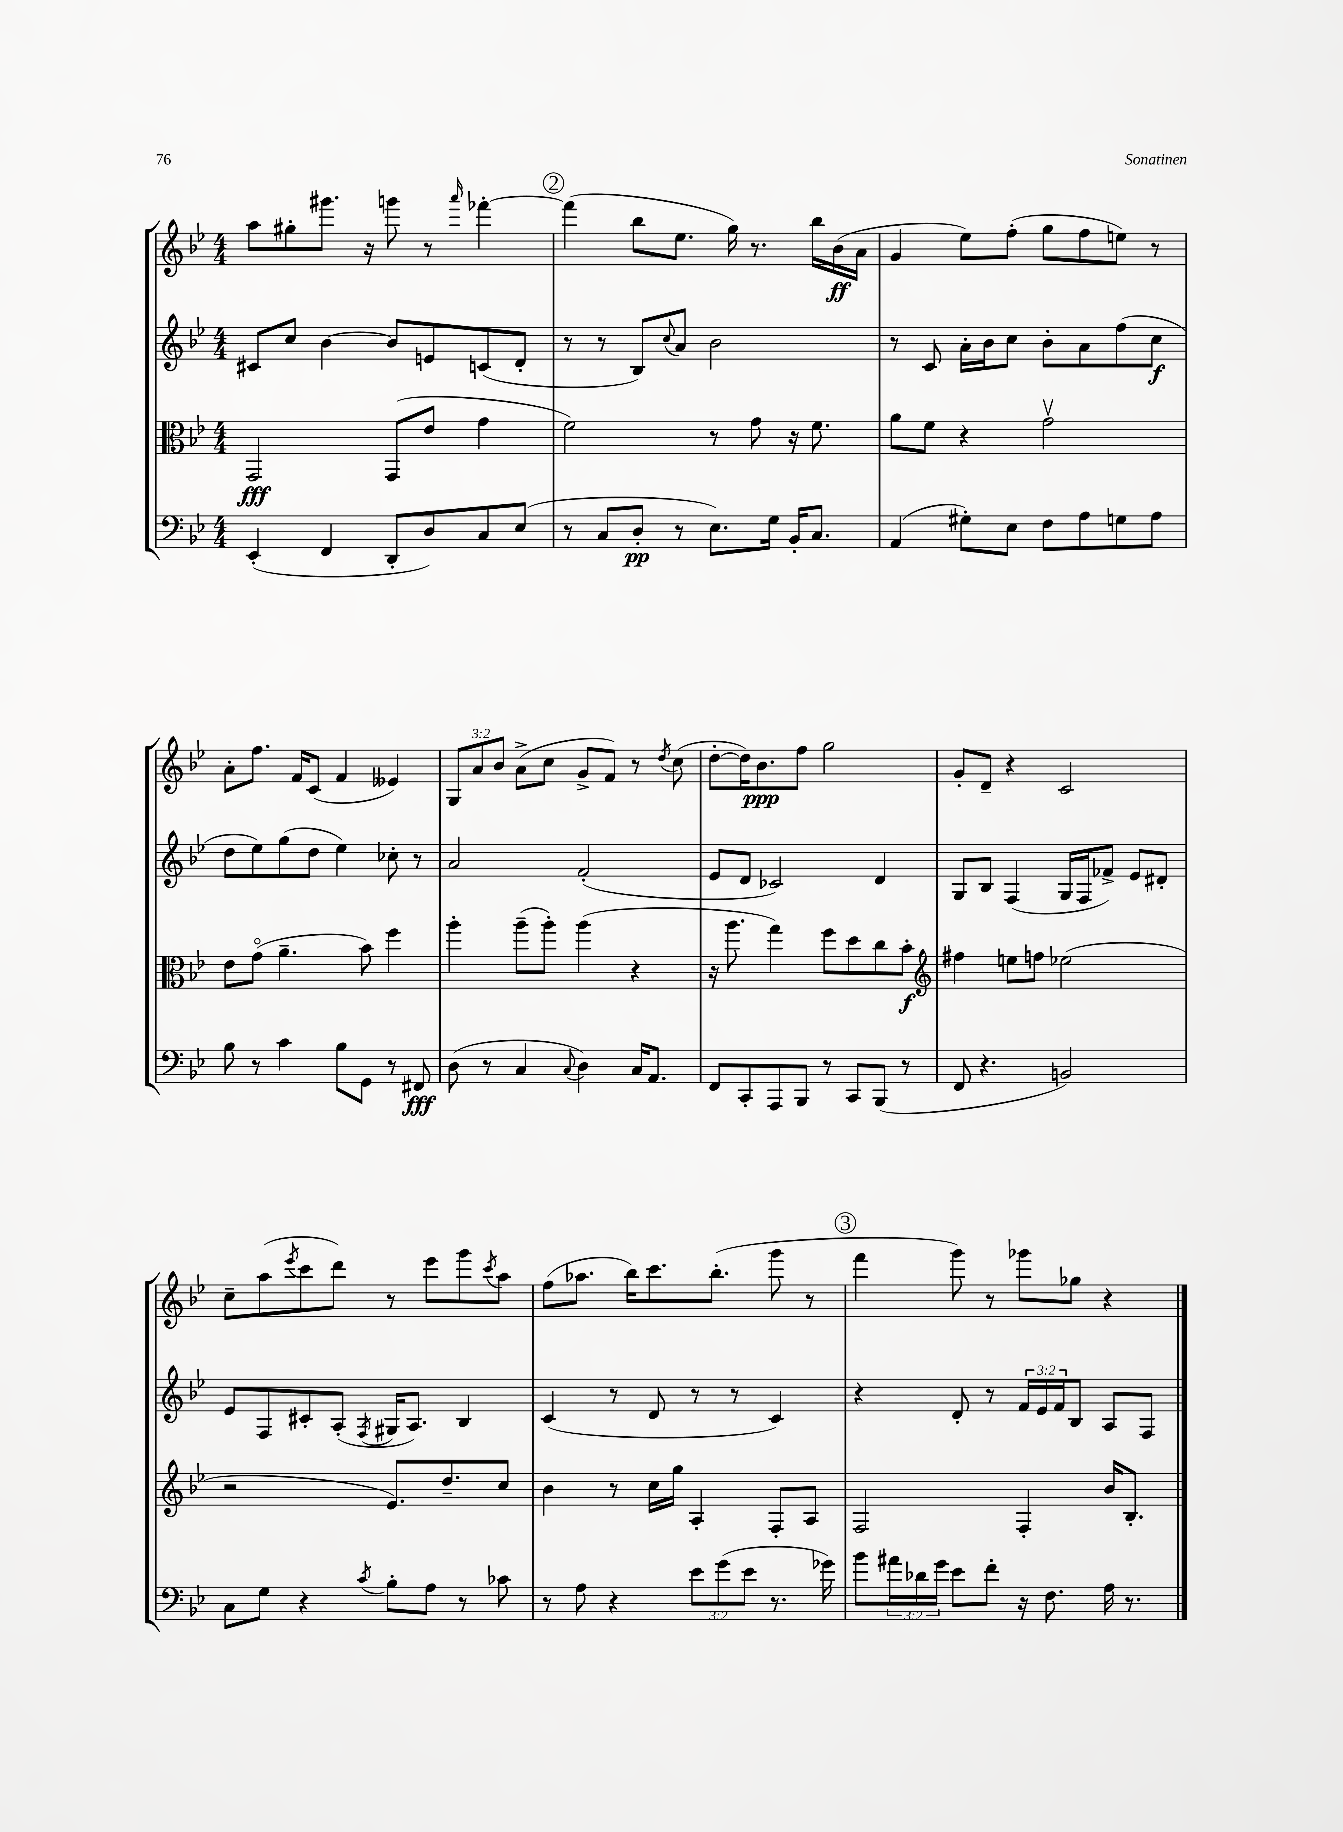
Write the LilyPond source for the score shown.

<<
\new StaffGroup <<
\new Staff = "s0" {
    \clef treble \key bes \major \numericTimeSignature \time 4/4 \override Staff.TupletNumber.text = #tuplet-number::calc-fraction-text
    a''8 gis''8-. gis'''8. r16 g'''8 r8 \grace { a'''16 } fes'''4~-. |
    \mark \markup { \circle "2" } fes'''4( bes''8 ees''8. g''16) r8. bes''16 bes'16\ff( a'16 |
    g'4 ees''8) f''8-.( g''8 f''8 e''8) r8 |
    a'8-. f''8. f'16 c'8( f'4 eeses'4) |
    \tuplet 3/2 { g8 a'8 bes'8 } a'8->( c''8 g'8-> f'8) r8 \acciaccatura { d''8 } c''8( |
    d''8~-. d''16) bes'8.\ppp f''8 g''2 |
    g'8-. d'8-- r4 c'2 |
    c''8-- a''8( \acciaccatura { ees'''8 } c'''8 d'''8) r8 ees'''8 g'''8 \acciaccatura { c'''8 } a''8 |
    f''8( aes''8. bes''16) c'''8. bes''8.-.( g'''8 r8 |
    \mark \markup { \circle "3" } f'''4 g'''8) r8 ges'''8 ges''8 r4 \bar "|." |
}
\new Staff = "s1" {
    \clef treble \key bes \major \numericTimeSignature \time 4/4 \override Staff.TupletNumber.text = #tuplet-number::calc-fraction-text
    cis'8 c''8 bes'4~ bes'8 e'8 c'8( d'8-. |
    \mark \markup { \circle "2" } r8 r8 bes8) \appoggiatura { c''8 } a'8 bes'2 |
    r8 c'8 a'16-. bes'16 c''8 bes'8-. a'8 f''8( c''8\f |
    d''8 ees''8) g''8( d''8 ees''4) ces''8-. r8 |
    a'2 f'2-.( |
    ees'8 d'8 ces'2) d'4 |
    g8 bes8 f4( g16 f16 fes'8->) ees'8 dis'8-. |
    ees'8 f8 cis'8-. a8-.( \acciaccatura { f8 } gis16 a8.) bes4 |
    c'4( r8 d'8 r8 r8 c'4) |
    \mark \markup { \circle "3" } r4 d'8-. r8 \tuplet 3/2 { f'16 ees'16 f'16 } bes8 a8 f8 \bar "|." |
}
\new Staff = "s2" {
    \clef alto \key bes \major \numericTimeSignature \time 4/4
    g,2\fff g,8( ees'8 g'4 |
    \mark \markup { \circle "2" } f'2) r8 g'8 r16 f'8. |
    a'8 f'8 r4 g'2\upbow |
    ees'8 g'8\flageolet( a'4.-- bes'8) f''4 |
    a''4-. a''8--( a''8-.) a''4( r4 |
    r16 a''8. g''4) f''8 d''8 c''8 bes'8-.\f |
    \clef treble fis''4 e''8 f''8 ees''2( |
    r2 ees'8.) d''8.-- c''8 |
    bes'4 r8 c''16 g''16 a4-. f8-. a8 |
    \mark \markup { \circle "3" } f2 f4-. bes'16 bes8.-. \bar "|." |
}
\new Staff = "s3" {
    \clef bass \key bes \major \numericTimeSignature \time 4/4 \override Staff.TupletNumber.text = #tuplet-number::calc-fraction-text
    ees,4-.( f,4 d,8-. d8) c8 ees8( |
    \mark \markup { \circle "2" } r8 c8 d8-.\pp r8 ees8.) g16 bes,16-. c8. |
    a,4( gis8-.) ees8 f8 a8 g8 a8 |
    bes8 r8 c'4 bes8 g,8 r8 fis,8\fff |
    d8( r8 c4 \appoggiatura { c8 } d4) c16 a,8. |
    f,8 c,8-. a,,8 bes,,8 r8 c,8 bes,,8( r8 |
    f,8 r4. b,2) |
    c8 g8 r4 \acciaccatura { c'8 } bes8-. a8 r8 ces'8 |
    r8 a8 r4 \tuplet 3/2 { ees'8 g'8( ees'8 } r8. ges'16) |
    \mark \markup { \circle "3" } bes'8 \tuplet 3/2 { ais'16 des'16 g'16 } ees'8 f'8-. r16 f8. a16 r8. \bar "|." |
}
>>
>>
\layout { \context { \Score \remove "Bar_number_engraver" } }
